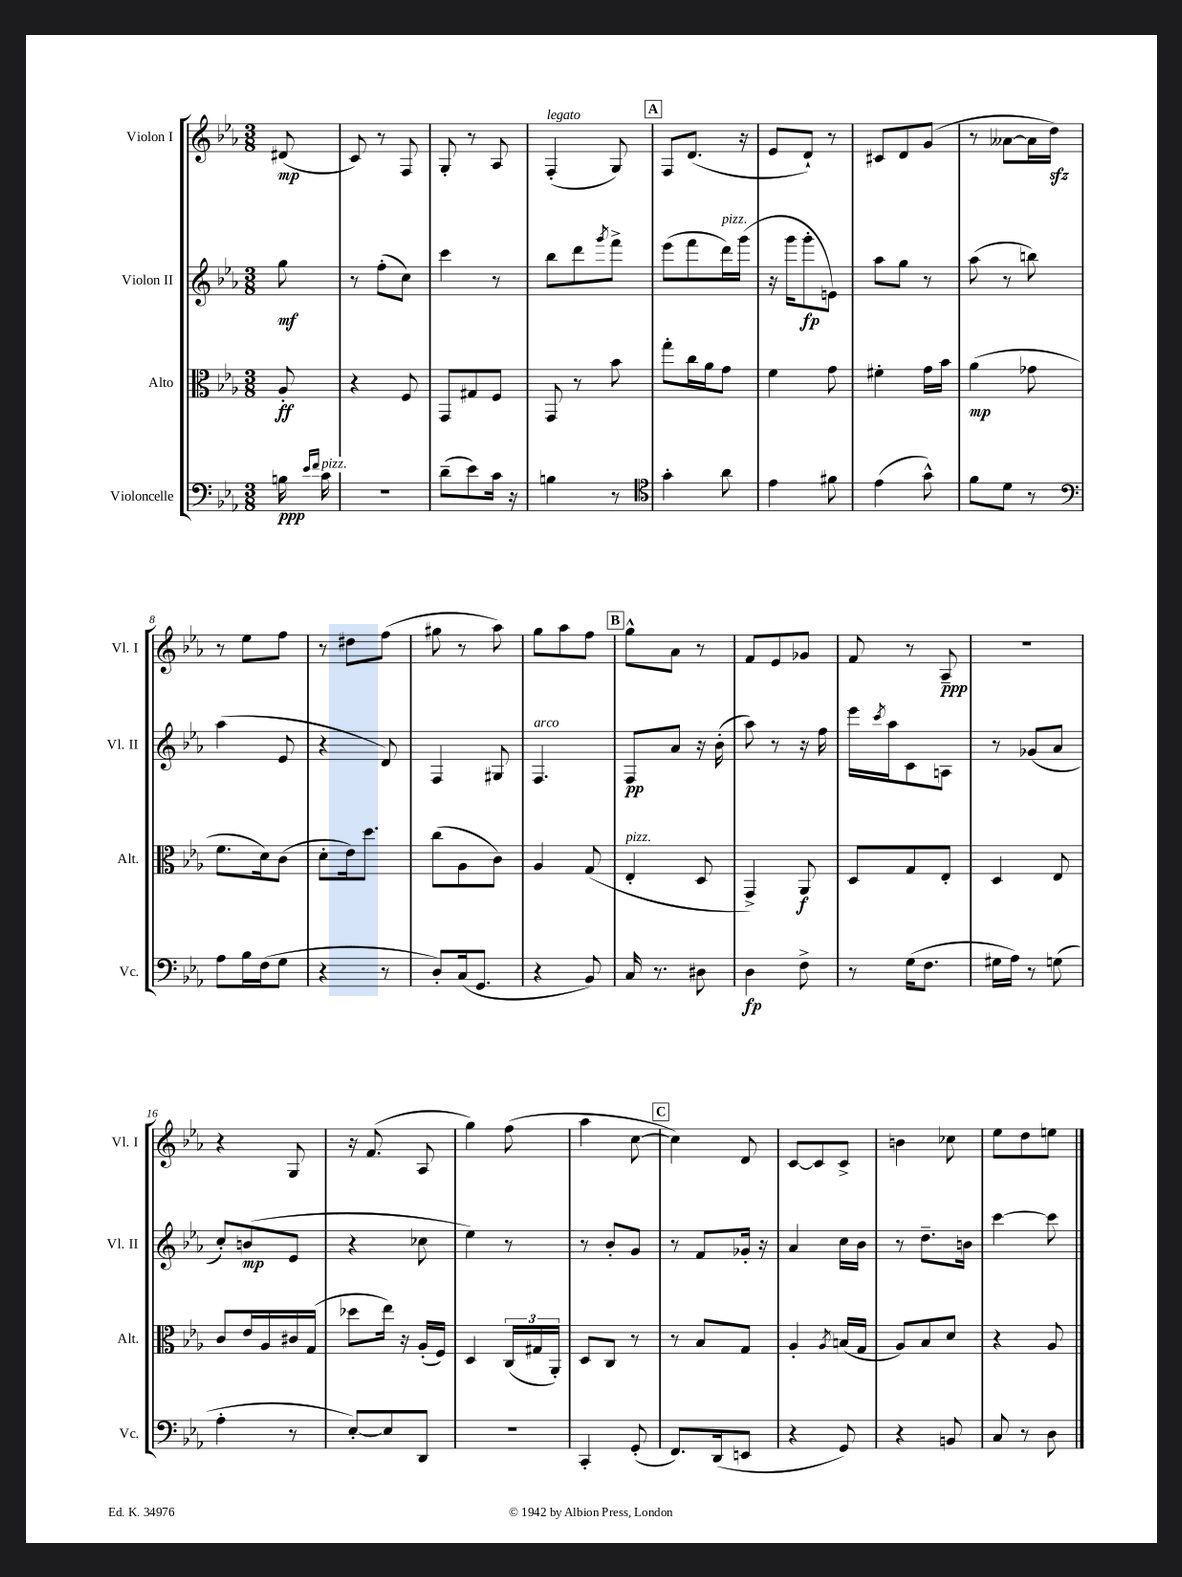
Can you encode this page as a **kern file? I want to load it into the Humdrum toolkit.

**kern	**dynam	**kern	**dynam	**kern	**dynam	**kern	**dynam
*part4	*part4	*part3	*part3	*part2	*part2	*part1	*part1
*staff4	*staff4	*staff3	*staff3	*staff2	*staff2	*staff1	*staff1
*I"Violoncelle	*	*I"Alto	*	*I"Violon II	*	*I"Violon I	*
*I'Vc.	*	*I'Alt.	*	*I'Vl. II	*	*I'Vl. I	*
*clefF4	*	*clefC3	*	*clefG2	*	*clefG2	*
*k[b-e-a-]	*	*k[b-e-a-]	*	*k[b-e-a-]	*	*k[b-e-a-]	*
*M3/8	*	*M3/8	*	*M3/8	*	*M3/8	*
=	=	=	=	=	=	=	=
16Bn\	ppp	8A-'/	ff	8gg\	mf	(8d#X/	mp
16qqe-/LL	.	.	.	.	.	.	.
16qqf/JJ	.	.	.	.	.	.	.
!LO:TX:a:i:t=pizz.	!	!	!	!	!	!	!
16c\	.	.	.	.	.	.	.
=1	=1	=1	=1	=1	=1	=1	=1
4.r	.	4r	.	8r	.	8c/)	.
.	.	.	.	(8ff'\L	.	8r	.
.	.	8F/	.	8cc\J)	.	8F/	.
=2	=2	=2	=2	=2	=2	=2	=2
(8d~\L	.	8GG/L	.	4ccc\	.	8G'/	.
8e-\)	.	8G#X/	.	.	.	8r	.
16c\Jk	.	8F/J	.	8r	.	8A-/	.
16r	.	.	.	.	.	.	.
=3	=3	=3	=3	=3	=3	=3	=3
!	!	!	!	!	!	!LO:TX:a:i:t=legato	!
4Bn\	.	8GG/	.	8bb-\L	.	(4F'/	.
.	.	8r	.	8ddd\	.	.	.
.	.	.	.	8qggg/	.	.	.
8r	.	8b-\	.	8fff^\J	.	8G/)	.
!!LO:REH:place=s1:t=A
=4	=4	=4	=4	=4	=4	=4	=4
*clefC4	*	*	*	*	*	*	*
4g'\	.	8gg'\L	.	(8eee-\L	.	8F/L	.
.	.	16cc\L	.	8fff\	.	(8.d/J	.
.	.	16a-\J	.	.	.	.	.
!	!	!	!	!LO:TX:a:i:t=pizz.	!	!	!
8a-\	.	8g\J	.	16ddd\L)	.	.	.
.	.	.	.	(16ggg\JJ	.	16r	.
=5	=5	=5	=5	=5	=5	=5	=5
4e-\	.	4f\	.	16r	.	8e-/L	.
.	.	.	.	16ggg\KL	.	.	.
.	.	.	.	8ggg'\	fp	8d`/J)	.
8f#X\	.	8g\	.	8en\J)	.	8r	.
=6	=6	=6	=6	=6	=6	=6	=6
(4e-\	.	4f#X'\	.	8aa-\L	.	8c#X/L	.
.	.	.	.	8gg\J	.	8d/	.
8g^^\)	.	16g\LL	.	8r	.	(8g/J	.
.	.	16b-\JJ	.	.	.	.	.
=7	=7	=7	=7	=7	=7	=7	=7
8f\L	.	(4a-\	mp	(8aa-\	.	8r	.
8d\J	.	.	.	8r	.	[8a--X\L	.
8r	.	8g-X\	.	8bbn\)	.	16a--\L]	.
.	.	.	.	.	.	16ddzz\JJ)	.
!!LO:LB:g=z
=8	=8	=8	=8	=8	=8	=8	=8
*clefF4	*	*	*	*	*	*	*
8A-\L	.	8.f\L	.	(4aa-\	.	8r	.
16B-\L	.	.	.	.	.	8ee-\L	.
(16F\J	.	16d\k)	.	.	.	.	.
8G\J	.	(8c\J	.	8e-/	.	8ff\J	.
=9	=9	=9	=9	=9	=9	=9	=9
4r	.	8d'\L	.	4r	.	8r	.
.	.	16e-\k)	.	.	.	8dd#X\L	.
.	.	8.dd\J	.	.	.	.	.
8r	.	.	.	8d/)	.	(8ff\J	.
=10	=10	=10	=10	=10	=10	=10	=10
8D'/L)	.	(8cc\L	.	4F/	.	8gg#X\	.
(16C/k	.	8A-\	.	.	.	8r	.
8.GG/J	.	.	.	.	.	.	.
.	.	8c\J)	.	8G#X/	.	8aa-\)	.
=11	=11	=11	=11	=11	=11	=11	=11
!	!	!	!	!LO:TX:a:i:t=arco	!	!	!
4r	.	4A-/	.	4.F/	.	8gg\L	.
.	.	.	.	.	.	8aa-\	.
8BB-/)	.	(8G/	.	.	.	8ff\J	.
!!LO:REH:place=s1:t=B
=12	=12	=12	=12	=12	=12	=12	=12
!	!	!LO:TX:a:i:t=pizz.	!	!	!	!	!
16C/	.	4E-'/	.	8F/L	pp	8gg^^\L	.
8.r	.	.	.	.	.	.	.
.	.	.	.	8a-/J	.	8a-\J	.
8D#X\	.	8D/	.	16r	.	8r	.
.	.	.	.	(16b-'\	.	.	.
=13	=13	=13	=13	=13	=13	=13	=13
4D\	fp	4GG^/)	.	8aa-\)	.	8f/L	.
.	.	.	.	8r	.	8e-/	.
8F^\	.	8AA-/	f	16r	.	8g-X/J	.
.	.	.	.	16ff\	.	.	.
=14	=14	=14	=14	=14	=14	=14	=14
8r	.	8D/L	.	16eee-\LL	.	8f/	.
.	.	.	.	8qccc/	.	.	.
.	.	.	.	16aa-\J	.	.	.
(16G\KL	.	8G/	.	8c\	.	8r	.
8.F\J	.	.	.	.	.	.	.
.	.	8E-'/J	.	8An\J	.	8A-~/	ppp
=15	=15	=15	=15	=15	=15	=15	=15
16G#X\LL	.	4D/	.	8r	.	4.r	.
16A-\JJ)	.	.	.	.	.	.	.
8r	.	.	.	(8g-X/L	.	.	.
(8Gn\	.	8E-/	.	8a-/J	.	.	.
!!LO:LB:g=z
=16	=16	=16	=16	=16	=16	=16	=16
4A-'\	.	8c/L	.	8cc'/L)	.	4r	.
.	.	16e-/L	.	(8bn/	mp	.	.
.	.	16A-/	.	.	.	.	.
8r	.	16c#X/	.	8e-/J	.	8G/	.
.	.	(16G/JJ	.	.	.	.	.
=17	=17	=17	=17	=17	=17	=17	=17
[8E-'/L)	.	8dd-X\L	.	4r	.	16r	.
.	.	.	.	.	.	(8.f/	.
8E-/]	.	16ee-\Jk)	.	.	.	.	.
.	.	16r	.	.	.	.	.
8DD/J	.	(16A-'/LL	.	8cc-X\	.	8A-/	.
.	.	16F/JJ)	.	.	.	.	.
=18	=18	=18	=18	=18	=18	=18	=18
4.r	.	4D/	.	4ee-\)	.	4gg\)	.
.	.	(24C/LL	.	8r	.	(8ff\	.
.	.	24G#X/	.	.	.	.	.
.	.	24AA-'/JJ)	.	.	.	.	.
=19	=19	=19	=19	=19	=19	=19	=19
4CC'/	.	8D/L	.	8r	.	4aa-\	.
.	.	8C/J	.	8b-'/L	.	.	.
(8GG'/	.	8r	.	8g/J	.	[8cc\	.
!!LO:REH:place=s1:t=C
=20	=20	=20	=20	=20	=20	=20	=20
8.FF/L)	.	8r	.	8r	.	4cc\])	.
.	.	8B-/L	.	8f/L	.	.	.
(16DD/k	.	.	.	.	.	.	.
8EEn/J	.	8G/J	.	16g-X'/Jk	.	8d/	.
.	.	.	.	16r	.	.	.
=21	=21	=21	=21	=21	=21	=21	=21
4r	.	4A-'/	.	4a-/	.	[8c/L	.
.	.	.	.	.	.	8c/]	.
.	.	8qA-/	.	.	.	.	.
8GG/)	.	(16Bn/LL	.	16cc\LL	.	8c^/J	.
.	.	16G/JJ	.	16b-\JJ	.	.	.
=22	=22	=22	=22	=22	=22	=22	=22
4r	.	8A-/L)	.	8r	.	4bn\	.
.	.	8B-/	.	8.dd~\L	.	.	.
8BBn/	.	8d/J	.	.	.	8cc-X\	.
.	.	.	.	16bn\Jk	.	.	.
=23	=23	=23	=23	=23	=23	=23	=23
8C/	.	4r	.	[4ccc\	.	8ee-\L	.
8r	.	.	.	.	.	8dd\	.
8D\	.	8A-/	.	8ccc\]	.	8een\J	.
==	==	==	==	==	==	==	==
*-	*-	*-	*-	*-	*-	*-	*-
